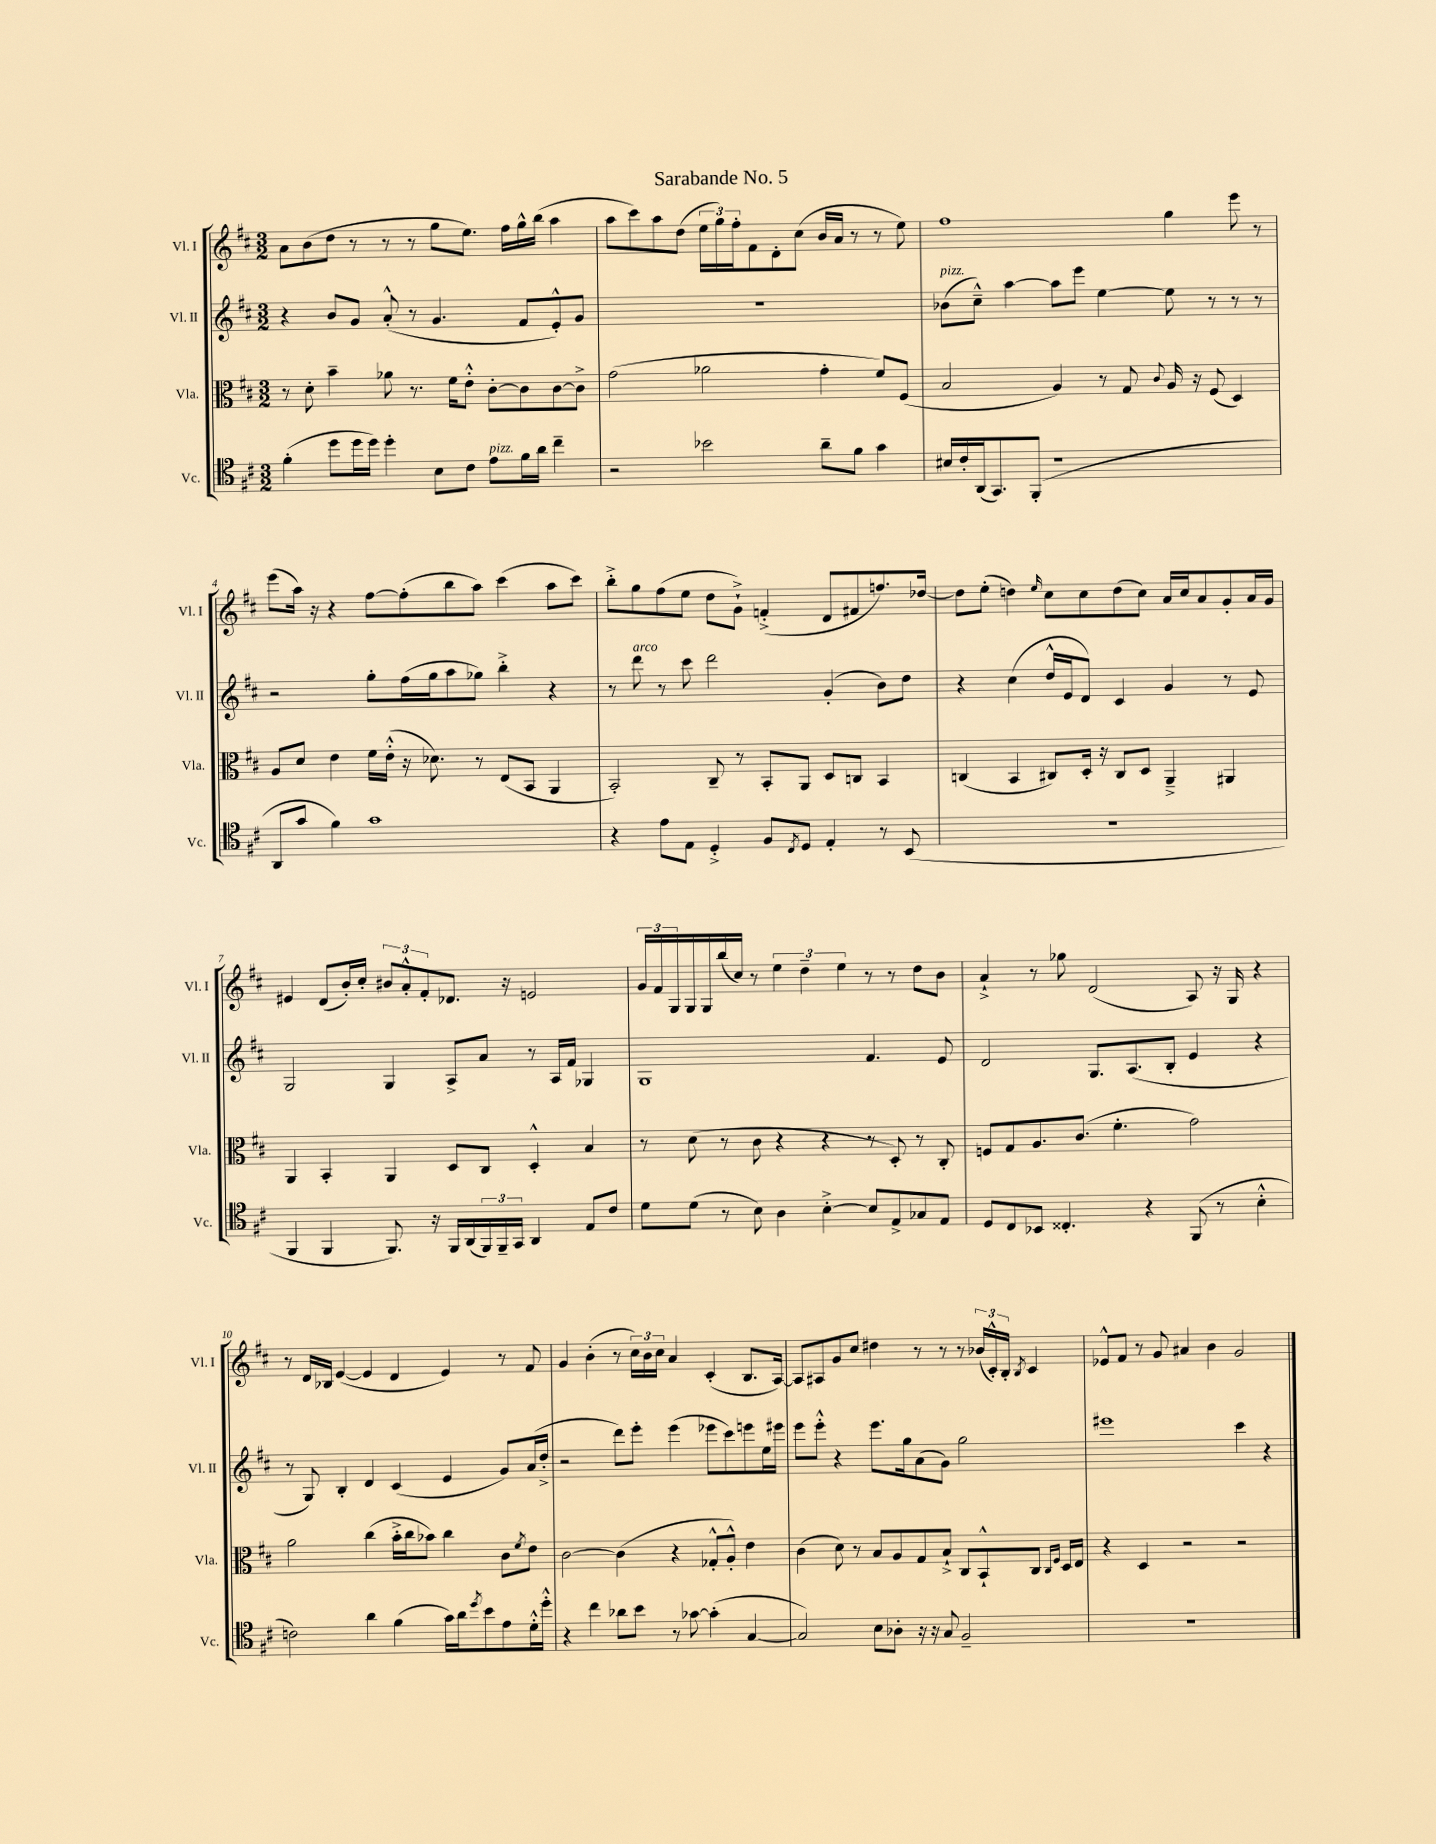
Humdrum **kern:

**kern	**kern	**kern	**kern
*staff4	*staff3	*staff2	*staff1
*clefC4	*clefC3	*clefG2	*clefG2
*k[f#c#]	*k[f#c#]	*k[f#c#]	*k[f#c#]
*M3/2	*M3/2	*M3/2	*M3/2
(4f#'	8r	4r	8a
.	8d'	.	(8b
8dd	4b~	8b	8dd
16dd	.	8g	8r
16dd)	.	.	.
4dd'	8a-	(8a'^^	8r
.	8.r	8r	8r
8B	.	4.g	8gg
.	16f#	.	.
8c#	8e'^^	.	8.ee)
8e	[8c#'	.	.
.	.	.	16ff#
16f#	8c#]	8f#	16gg^^
16a	.	.	(16bb
4cc#~	[8c#	8e'^^)	4aa
.	8c#^]	8g	.
=	=	=	=
2r	(2g	1.r	8aa
.	.	.	8ccc#)
.	.	.	8aa
.	.	.	(8dd
2b-	2a-	.	24ee
.	.	.	24gg)
.	.	.	24ff#'
.	.	.	8f#
.	.	.	8d'
.	.	.	(8cc#
8a~	4g'	.	16b
.	.	.	16a
8f#	.	.	8r
4g	8f#)	.	8r
.	(8F#	.	8ee)
=	=	=	=
16B#	2B	(8b-	1ff#
16c#'	.	.	.
(16AA	.	8cc#~^^)	.
8.GG)	.	.	.
.	.	[4aa	.
(8FF#'	.	.	.
1r	4A)	8aa]	.
.	.	8eee	.
.	8r	[4ee	.
.	8G	.	.
.	8qqc#	.	.
.	16A	8ee]	4gg
.	16r	.	.
.	(8F#	8r	.
.	4D)	8r	8eee
.	.	8r	8r
=	=	=	=
8AA	8A	2r	(8eee
8g	8d	.	16aa)
.	.	.	16r
4f#)	4e	.	4r
1g	16f#	8gg'	[8ff#
.	(16e'^^	.	.
.	16r	(16ff#	(8ff#']
.	8.d-)	16gg	.
.	.	8aa	8bb
.	8r	8gg-)	8aa)
.	(8E	4bb'^	(4ccc#
.	8BB	.	.
.	4AA	4r	8aa
.	.	.	8ccc#)
=	=	=	=
4r	2BB')	8r	8bb'^
.	.	8ddd	8gg
8e	.	8r	(8ff#
8E	.	8ccc#	8ee
4D'^	8C#~	2ddd	8dd
.	8r	.	8g`^)
8F#	8BB'	.	(4f'^
8qC#	.	.	.
8D	8AA	.	.
4E'	8D	(4g'	8d
.	8C	.	8f#
8r	4BB	8b)	8.ff)
(8BB	.	8dd	.
.	.	.	[16dd-
=	=	=	=
1.r	(4C	4r	8dd-]
.	.	.	(8ee'
.	4BB	(4cc#	4dd)
.	.	.	16qqee
.	8C#)	16dd^^	8cc#
.	.	16e	.
.	16D'	8d)	8cc#
.	16r	.	.
.	8C#	4c#	(8dd
.	8D	.	8cc#)
.	4AA~^	4g	16a
.	.	.	16cc#
.	.	.	8a
.	4AA#	8r	8g'
.	.	8e	16a
.	.	.	16g
=	=	=	=
4FF#	4AA	2G	4e#
4FF#	4BB'	.	(8d
.	.	.	16b')
.	.	.	16cc#'
8.FF#)	4AA	4G	12b#
.	.	.	12a'^^
.	.	.	12f#'
16r	.	.	.
16FF#	8D	8A^	8.d-
(16AA	.	.	.
24FF#)	8C#	8a	.
24FF#~	.	.	.
.	.	.	16r
24GG	.	.	.
4AA	4D'^^	8r	2e
.	.	16A	.
.	.	16f#	.
8E	4B	4G-	.
8c#	.	.	.
=	=	=	=
8d	8r	1G	24g
.	.	.	24f#
.	.	.	24G
(8d	(8d	.	16G
.	.	.	16G
8r	8r	.	(16bb
.	.	.	16cc#)
8B)	8c#	.	8r
4A	4r	.	6ee
.	.	.	6dd~
[4B'^	4r	.	.
.	.	.	6ee
8B]	8r	4.f#	8r
8E^	8D')	.	8r
8G-	8r	.	8dd
8E	8C#'	8e	8b
=	=	=	=
8D	8F	2d	4a`^
8C#	8G	.	.
8BB-	8.A	.	8r
4.C##'	.	.	8gg-
.	(8.c#	.	.
.	.	8.G	(2d
.	4.f#'	.	.
.	.	(8.A	.
4r	.	.	.
.	.	8B'	.
(8FF#	2g)	4e	8A)
8r	.	.	16r
.	.	.	16G
4B'^^	.	4r	4r
=	=	=	=
2c)	2a	8r	8r
.	.	8G)	16d
.	.	.	16B-
.	.	4B'	([4e
4a	(4cc#	4d	4e]
(4f#	16b'^	(4c#	4d
.	16cc#	.	.
.	8b-)	.	.
16g)	4cc#	4e	4e)
16a	.	.	.
8qdd	.	.	.
8b	.	.	.
8e	8c#	8g)	8r
.	8qf#	.	.
16d'^^	8e	(16a	8f#
16dd'^^	.	16dd'^	.
=	=	=	=
4r	[2c#	2r	4g
4cc#	.	.	(4b'
8a-	(4c#]	8ddd)	8r
8b	.	8eee'	24cc#)
.	.	.	24b
.	.	.	24cc#
8r	4r	(4eee	4a
[8g-	.	.	.
(4g-']	8G-'^^	8eee-	(4c#'
.	8A'^^)	8ccc#)	.
[4G	4e	8eee	8.B
.	.	16ee	.
.	.	16eee#	[16A)
=	=	=	=
2G])	(4c#	8eee	8A]
.	.	8eee'^^	8A#
.	8d)	4r	8g
.	8r	.	8cc#
8B	8B	8.eee	4dd#
8A-'	8A	.	.
.	.	16gg	.
16r	8G	(8a	8r
16r	.	.	.
8G	8B`^	8g)	8r
2F#~	8C#	2gg	8r
.	8BB`^^	.	(24b-
.	.	.	24c#'^^)
.	.	.	24B'
.	.	.	8qB
.	8C#	.	4c#
.	16qqC#	.	.
.	16qqF#	.	.
.	16D	.	.
.	16E	.	.
=	=	=	=
1.r	4r	1eee#	8e-^^
.	.	.	8f#
.	4D	.	8r
.	.	.	8g
.	2r	.	4a#
.	.	.	4b
.	2r	4ccc#	2g
.	.	4r	.
==	==	==	==
*-	*-	*-	*-
